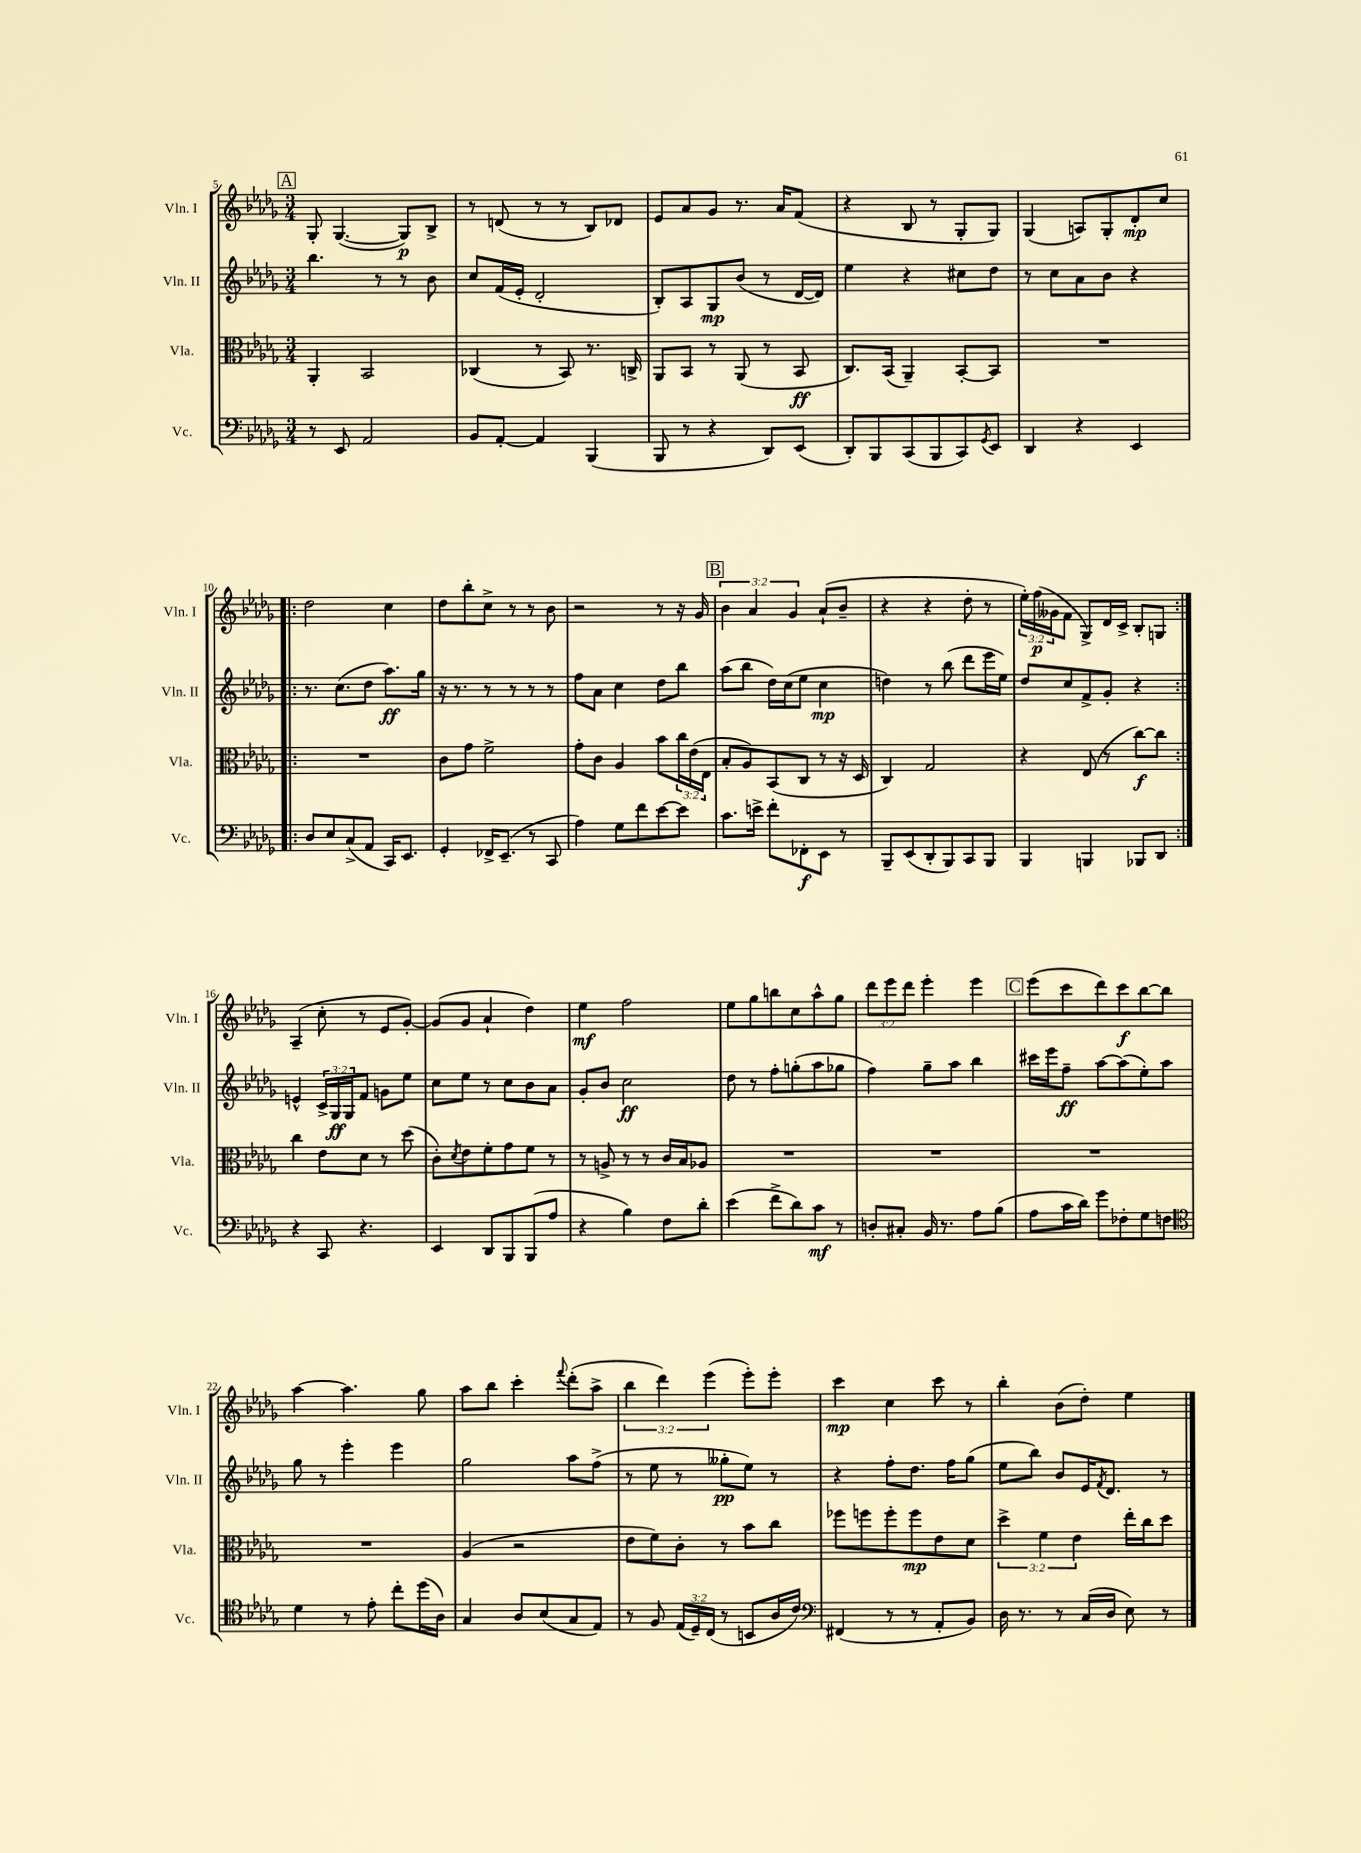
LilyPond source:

<<
\new StaffGroup <<
\new Staff = "s0" \with { instrumentName = "Vln. I" shortInstrumentName = "Vln. I" } {
    \clef treble \key des \major \numericTimeSignature \time 3/4 \override Staff.TupletNumber.text = #tuplet-number::calc-fraction-text
    \mark \markup { \box "A" } ges8-. ges4.~( ges8\p) bes8-> |
    r8 d'8( r8 r8 bes8) des'8 |
    ees'8 aes'8 ges'8 r8. aes'16 f'8( |
    r4 bes8 r8 ges8-. ges8) |
    ges4( a8) ges8-. des'8-.\mp c''8 |
    \repeat volta 2 { des''2 c''4 |
    des''8 bes''8-. c''8-> r8 r8 bes'8 |
    r2 r8 r16 ges'16 |
    \mark \markup { \box "B" } \tuplet 3/2 { bes'4 aes'4 ges'4 } aes'8-!( bes'8-- |
    r4 r4 des''8-. r8 |
    \tuplet 3/2 { ees''16-.) f''16\p( geses'16 } f'8 ges8->) des'16 c'16-> bes8-. g8 | }
    aes4--( c''8-. r8 ees'8 ges'8~-.) |
    ges'8( ges'8 aes'4-! des''4) |
    ees''4\mf f''2 |
    ees''8 ges''8 b''8 c''8 aes''8-^ ges''8 |
    \tuplet 3/2 { des'''8 ees'''8 des'''8 } ees'''4-. ees'''4 |
    \mark \markup { \box "C" } ees'''8( c'''8 des'''8) c'''8\f bes''8~ bes''8 |
    aes''4~ aes''4. ges''8 |
    aes''8 bes''8 c'''4-. \appoggiatura { f'''8 } des'''8-.( aes''8-> |
    \tuplet 3/2 { bes''4 des'''4) ees'''4( } ees'''8-.) ees'''8-. |
    c'''4\mp c''4 c'''8 r8 |
    bes''4-. bes'8( des''8-.) ees''4 \bar "|." |
}
\new Staff = "s1" \with { instrumentName = "Vln. II" shortInstrumentName = "Vln. II" } {
    \clef treble \key des \major \numericTimeSignature \time 3/4 \override Staff.TupletNumber.text = #tuplet-number::calc-fraction-text
    \mark \markup { \box "A" } bes''4. r8 r8 bes'8 |
    c''8 f'16( ees'16-. des'2-. |
    bes8-.) aes8 ges8\mp bes'8( r8 des'16~ des'16) |
    ees''4 r4 cis''8 des''8 |
    r8 c''8 aes'8 bes'8 r4 |
    \repeat volta 2 { r8. c''8.( des''8 aes''8.\ff) ges''16 |
    r16 r8. r8 r8 r8 r8 |
    f''8 aes'8 c''4 des''8 bes''8 |
    \mark \markup { \box "B" } aes''8( bes''8 des''16) c''16( ees''8 c''4\mp |
    d''4) r8 bes''8( des'''8 ees'''16 ees''16) |
    des''8 c''8 f'8-> ges'8-. r4 | }
    e'4-^ \tuplet 3/2 { c'16-> ges16\ff ges16 } f'8 g'8 ees''8 |
    c''8 ees''8 r8 c''8 bes'8 aes'8 |
    ges'8-. bes'8 c''2\ff |
    des''8 r8 f''8-. g''8-.( aes''8 ges''8 |
    f''4) ges''8-- aes''8 bes''4 |
    \mark \markup { \box "C" } cis'''16 ees'''16 f''8--\ff aes''8~ aes''8( ees''8-.) aes''8 |
    ges''8 r8 ees'''4-. ees'''4 |
    ges''2 aes''8 f''8->( |
    r8 ees''8 r8 geses''8-.\pp ees''8) r8 |
    r4 f''8-. des''8. f''16 ges''8( |
    ees''8 bes''8) bes'8 ees'16 \acciaccatura { f'8 } des'8. r8 \bar "|." |
}
\new Staff = "s2" \with { instrumentName = "Vla." shortInstrumentName = "Vla." } {
    \clef alto \key des \major \numericTimeSignature \time 3/4 \override Staff.TupletNumber.text = #tuplet-number::calc-fraction-text
    \mark \markup { \box "A" } aes,4-. bes,2 |
    ces4( r8 bes,8) r8. c16-> |
    aes,8 bes,8 r8 aes,8( r8 bes,8\ff |
    c8.) bes,16( aes,4--) bes,8~-. bes,8 |
    R2. |
    \repeat volta 2 { R2. |
    c'8 ges'8 f'2-> |
    ges'8-. c'8 aes4 bes'8 \tuplet 3/2 { c''16 ees'16( ees16 } |
    \mark \markup { \box "B" } bes8-. aes8) bes,8( c8 r8 r16 des16 |
    c4) ges2 |
    r4 ees8( r8 c''8~\f) c''8 | }
    c''4 ees'8 des'8 r8 des''8( |
    c'8-.) \acciaccatura { des'8 } ees'8 f'8-. ges'8 f'8 r8 |
    r8 a8-> r8 r8 c'16 bes16 aes8 |
    R2. |
    R2. |
    \mark \markup { \box "C" } R2. |
    R2. |
    aes4( r2 |
    ees'8 f'8) c'8-. r8 bes'8 c''8 |
    fes''8 f''8 f''8-. f''8\mp ees'8 des'8 |
    \tuplet 3/2 { des''4-> f'4 ees'4 } ees''16-. c''16 des''8 \bar "|." |
}
\new Staff = "s3" \with { instrumentName = "Vc." shortInstrumentName = "Vc." } {
    \clef bass \key des \major \numericTimeSignature \time 3/4 \override Staff.TupletNumber.text = #tuplet-number::calc-fraction-text
    \mark \markup { \box "A" } r8 ees,8 aes,2 |
    bes,8 aes,8~-. aes,4 bes,,4( |
    bes,,8 r8 r4 des,8) ees,8( |
    des,8-.) bes,,8 c,8( bes,,8 c,8) \acciaccatura { ges,8 } ees,8 |
    des,4 r4 ees,4 |
    \repeat volta 2 { des8 ees8 c8->( aes,8 c,16) ees,8. |
    ges,4-. fes,16-> ees,8.--( r8 c,8 |
    aes4) ges8 f'8 ees'8~ ees'8 |
    \mark \markup { \box "B" } c'8. e'16-> f'8-. fes,8-.\f ees,8 r8 |
    bes,,8-- ees,8( des,8-. bes,,8) c,8 bes,,8 |
    bes,,4 b,,4 bes,,8 des,8 | }
    r4 c,8 r4. |
    ees,4 des,8 bes,,8 bes,,8( aes8 |
    r4 bes4) f8 des'8-. |
    ees'4( f'8-> des'8) c'8\mf r8 |
    d8-. cis8-. bes,16 r8. aes8 bes8( |
    \mark \markup { \box "C" } aes8 c'16 des'16) ges'8 fes8-. ges8 f8 |
    \clef tenor des'4 r8 ees'8-. c''8-. des''16( aes16) |
    ges4 aes8 bes8( ges8 ees8) |
    r8 f8 \tuplet 3/2 { ees16( des16--) c16( } r8 b,8 aes16 c'16) |
    \clef bass fis,4( r8 r8 aes,8-. bes,8) |
    des16 r8. r8 c16( des16 ees8) r8 \bar "|." |
}
>>
>>
\layout { \context { \Score currentBarNumber = #5 } }
